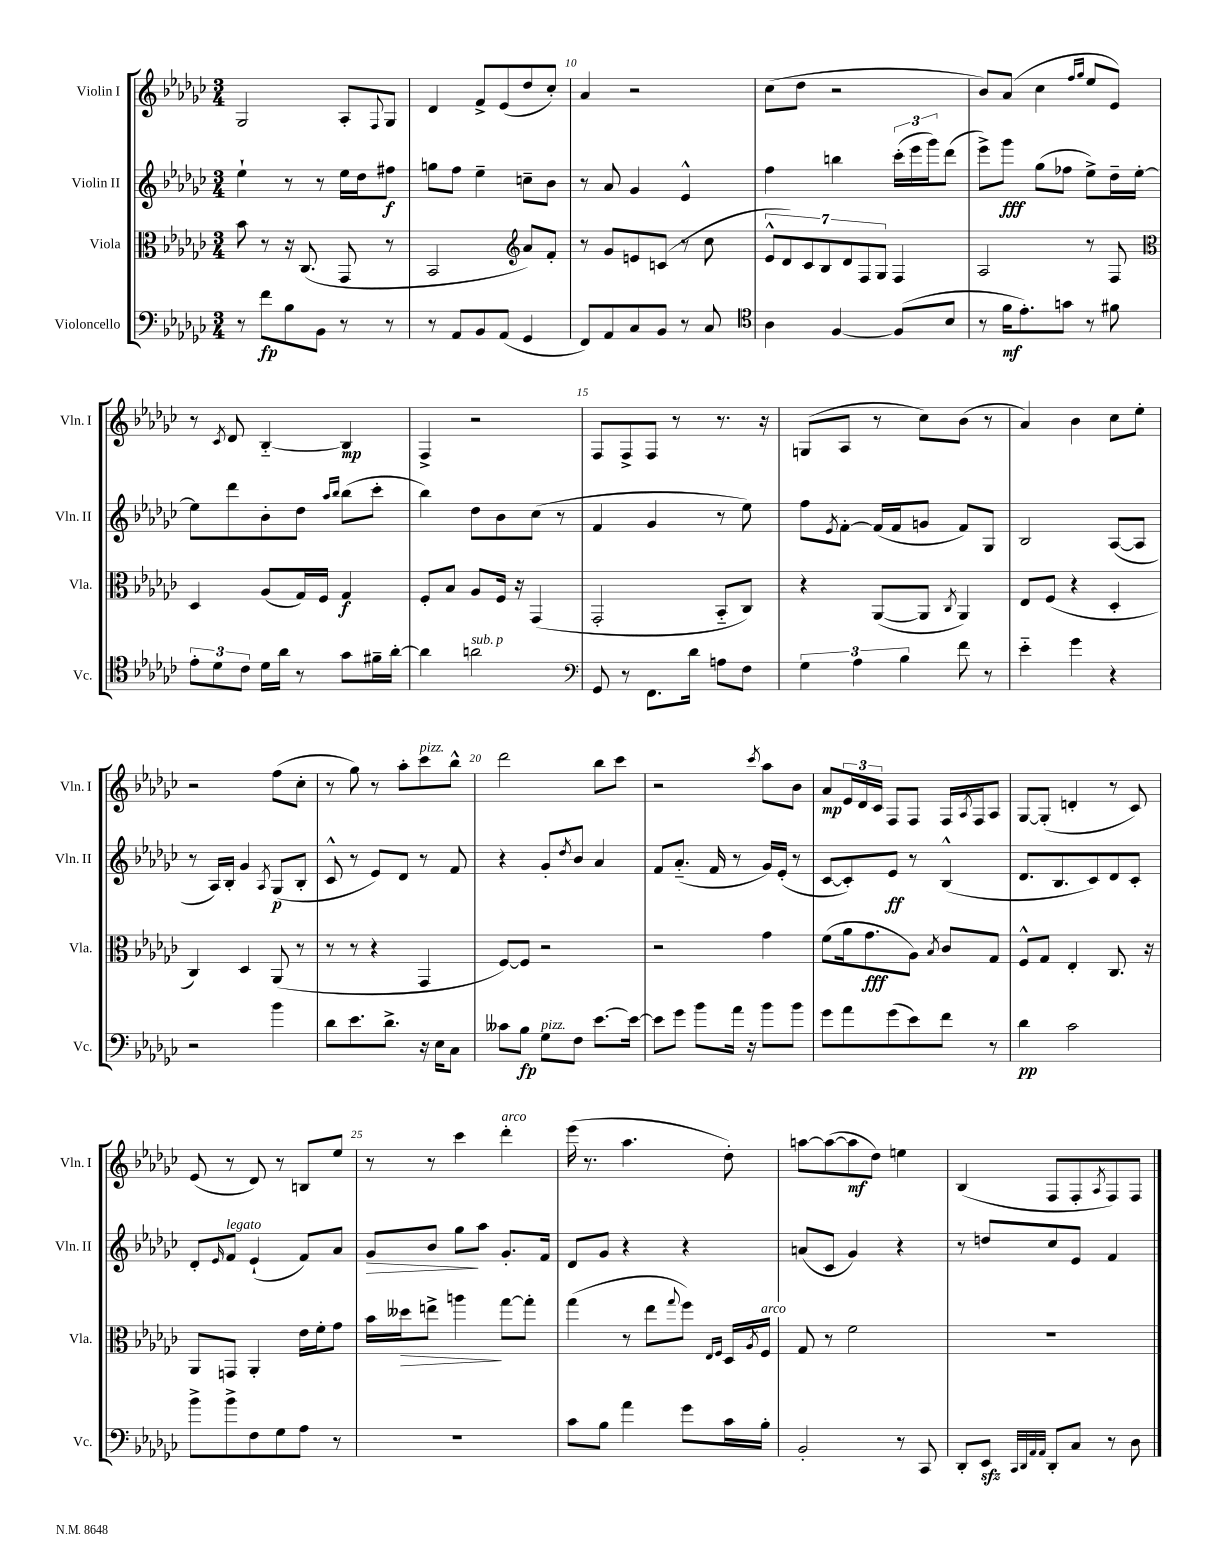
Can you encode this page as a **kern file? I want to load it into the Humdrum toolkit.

**kern	**kern	**kern	**kern
*staff4	*staff3	*staff2	*staff1
*clefF4	*clefC3	*clefG2	*clefG2
*k[b-e-a-d-g-c-]	*k[b-e-a-d-g-c-]	*k[b-e-a-d-g-c-]	*k[b-e-a-d-g-c-]
*M3/4	*M3/4	*M3/4	*M3/4
8r	8b-\	4ee-`\	2G-/
8f\L	8r	.	.
8B-\	16r	8r	.
.	(8.C-/	.	.
8BB-\J	.	8r	.
8r	8GG-/	16ee-\LL	8A-'/L
.	.	16dd-\J	.
.	.	.	8qqF/
8r	8r	8ff#\J	8G-/J
=	=	=	=
8r	2BB-/	8gg\L	4d-/
8AA-/L	.	8ff\J	.
8BB-/	.	4ee-~\	8f^/L
(8AA-/J	.	.	(8e-/
*	*clefG2	*	*
4GG-/	8a-/L)	8cc~\L	8dd-/
.	8f'/J	8b-\J	8cc-'/J)
=	=	=	=
8FF/L)	8r	8r	4a-/
8AA-/	8g-/L	8a-/	.
8C-/	8e/	4g-/	2r
8BB-/J	(8c/J	.	.
8r	8r	4e-^^/	.
8C-/	8cc-\	.	.
=	=	=	=
*clefC4	*	*	*
4A-\	14e-^^/L	4ff\	(8cc-\L
.	14d-/)	.	.
.	.	.	8dd-\J
.	14c-/	.	.
.	14B-/	.	.
[4F/	.	4bb\	2r
.	14d-/	.	.
.	14F/	.	.
.	14G-/J	.	.
(8F/]L	4F/	(24ccc-'\LL	.
.	.	24eee-\	.
.	.	24ggg-\J)	.
8B-/J	.	(8ddd-\J	.
=	=	=	=
8r	2A-/	8eee-^\L)	8b-/L)
16f\LK	.	8ggg-\J	(8a-/J
8.e-'\)	.	.	.
.	.	(8gg-\L	4cc-\
8g\J	.	8ff-\J	.
.	.	.	16qqff/LL
.	.	.	16qqgg-/JJ
8r	8r	8ee-^\L)	8ee-/L
8f#\	8F/	16dd-~\L	8e-/J)
.	.	[16ee-'\JJ	.
=	=	=	=
*	*clefC3	*	*
12e-'\L	4D-/	8ee-\]L	8r
12d-\	.	.	.
.	.	.	8qc-/
.	.	8ddd-\	8d-/
12c-\J	.	.	.
16d-\LL	(8A-/L	8b-'\	[4B-'~/
16a-\JJ	.	.	.
8r	16G-/L)	8dd-\J	.
.	16F/JJ	.	.
.	.	16qqaa-/LL	.
.	.	16qqbb-/JJ	.
8g-\L	4G-/	(8bb-\L	4B-/]
16f#~\L	.	8ccc-'\J	.
[16a-'\JJ	.	.	.
=	=	=	=
4a-\]	8F'/L	4bb-\)	4F^/
.	8B-/J	.	.
2a\	8A-/L	8dd-\L	2r
.	16F/Jk	8b-\	.
.	16r	.	.
.	(4GG-/	(8cc-\J	.
.	.	8r	.
=	=	=	=
*clefF4	*	*	*
8GG-/	2GG-'/	4f/	8F/L
8r	.	.	8F^/
8.FF\L	.	4g-/	8F/J
.	.	.	8r
16d-\Jk	.	.	.
8A\L	8BB-'~/L	8r	8.r
8F\J	8C-/J)	8ee-\)	.
.	.	.	16r
=	=	=	=
6G-\	4r	8ff\L	(8G/L
.	.	8qe-/	.
.	.	[8f'\J	8A-/J
6A-\	.	.	.
.	([8AA-/L	(16f/]LL	8r
.	.	16f/J	.
6B-\	.	.	.
.	8AA-/]J	8g/J	8cc-\L)
.	8qC-/	.	.
8f\	4AA-/)	8f/L)	(8b-\J
8r	.	8G-/J	8r
=	=	=	=
4e-'~\	8E-/L	2B-/	4a-/)
.	(8F/J	.	.
4g-\	4r	.	4b-\
4r	4D-'/	([8A-/L	8cc-\L
.	.	8A-/]J	8ee-'\J
=	=	=	=
2r	4C-/)	8r	2r
.	.	16A-/LL)	.
.	.	16B-'/JJ	.
.	4D-/	4g-/	.
.	.	8qA-/	.
4b-\	(8AA-/	(8G-/L	(8ff\L
.	8r	8B-'/J	8cc-'\J
=	=	=	=
8d-\L	8r	8c-^^/	8r
8.e-\	8r	8r	8gg-\)
.	4r	8e-/L)	8r
8.d-^\J	.	.	.
.	.	8d-/J	8aa-'\L
16r	4GG-/	8r	8ccc-\
16E-\LK	.	.	.
8C-\J	.	8f/	8bb-^^\J
=	=	=	=
8c--\L	[8F/L)	4r	2ddd-\
8B-\J	8F/]J	.	.
8G-\L	2r	8g-'/L	.
.	.	8qdd-/	.
8F\J	.	8b-/J	.
[8.e-\L	.	4a-/	8bb-\L
.	.	.	8ccc-\J
16e-\_Jk	.	.	.
=	=	=	=
8e-\]L	2r	8f/L	2r
8g-\J	.	(8.a-'~/J	.
8b-\L	.	.	.
.	.	16f/	.
16a-\Jk	.	8r	.
16r	.	.	.
.	.	.	8qccc-/
8b-\L	4g-\	16g-/LL)	8aa-\L
.	.	(16e-'/JJ	.
8b-\J	.	8r	8b-\J
=	=	=	=
8g-\L	(8f\L	[8c-/L	8a-/L
8a-\	16a-\k	8c-'/])	24e-/L
.	.	.	24d-/
.	8.g-\	.	.
.	.	.	24c-/JJ
(8g-\	.	8e-/J	8F/L
8e-\)	8A-\J)	8r	8F/J
.	8qB-/	.	.
8f\J	8c-/L	(4B-^^/	16F/LL
.	.	.	8qA-/
.	.	.	16F/J
8r	8G-/J	.	8A-/J
=	=	=	=
4d-\	8F^^/L	8.d-/L	[8G-/L
.	8G-/J	.	(8G-'/]J
.	.	8.B-/	.
2c-\	4E-'/	.	4d'/
.	.	8c-/)	.
.	8.C-/	8d-/	8r
.	.	8c-'/J	8c-/)
.	16r	.	.
=	=	=	=
8b-^\L	8AA-/L	8d-'/L	(8e-/
.	.	16qqe-/	.
8b-^\	8GG/J	8f/J	8r
8F\	4AA-'/	(4e-`/	8d-/)
8G-\	.	.	8r
8A-\J	16e-\LL	8f/L)	8B/L
.	16f'\J	.	.
8r	8g-\J	8a-/J	8ee-/J
=	=	=	=
2.r	16b-\LL	8g-/L	8r
.	16dd--\J	.	.
.	8ee^\J	8b-/J	8r
.	4aa\	8gg-\L	4ccc-\
.	.	8aa-\J	.
.	[8gg-\L	8.g-'/L	4ddd-'\
.	8gg-'\]J	.	.
.	.	16f/Jk	.
=	=	=	=
8c-\L	(4gg-\	8d-/L	(16eee-\
.	.	.	8.r
8B-\J	.	8g-/J	.
4a-\	8r	4r	4.aa-\
.	8ee-\L	.	.
.	8qqgg-/	.	.
8g-\L	8ff\J)	4r	.
.	16qqE-/LL	.	.
.	16qqF/JJ	.	.
16c-\L	16D-/LL	.	8dd-'\)
.	8qA-/	.	.
16B-'\JJ	16F/JJ	.	.
=	=	=	=
2BB-'/	8G-/	(8a/L	[8aa\L
.	8r	8c-/J	(8aa\_
.	2f\	4g-/)	8aa\]
.	.	.	8dd-\J)
8r	.	4r	4ee\
8CC-/	.	.	.
=	=	=	=
8DD-'/L	2.r	8r	(4B-/
8EE-/J	.	8dd/L	.
32qqCC-/LLL	.	.	.
32qqDD-/	.	.	.
32qqAA-/	.	.	.
32qqAA-/JJJ	.	.	.
8DD-'/L	.	8cc-/	8F/L
8C-/J	.	8e-/J	8F'/
.	.	.	8qA-/
8r	.	4f/	8F/)
8D-\	.	.	8F/J
==	==	==	==
*-	*-	*-	*-
